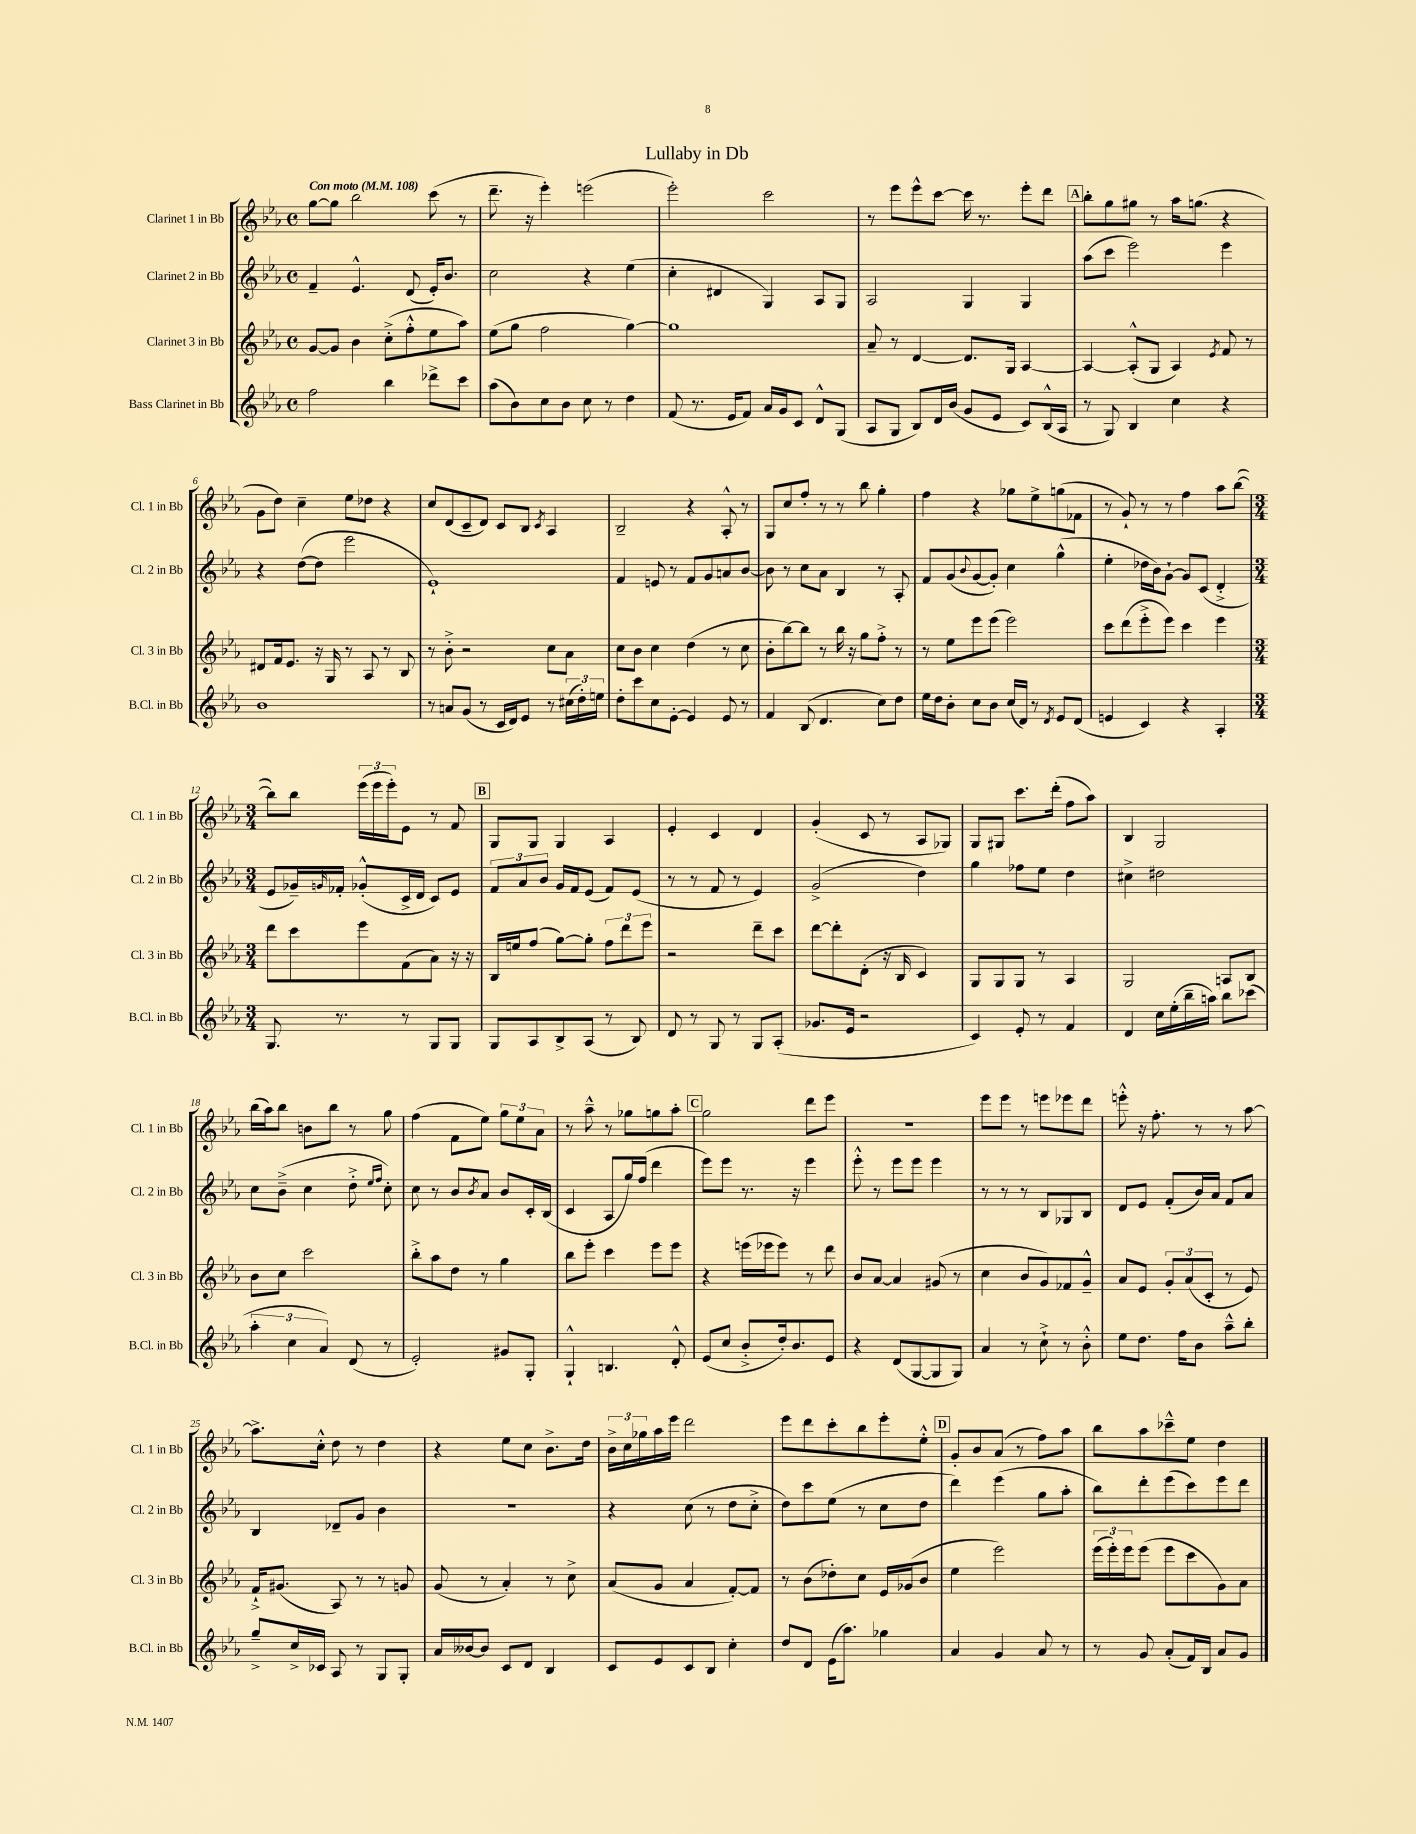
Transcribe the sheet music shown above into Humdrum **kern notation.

**kern	**kern	**kern	**kern
*part4	*part3	*part2	*part1
*staff4	*staff3	*staff2	*staff1
*I"Bass Clarinet in Bb	*I"Clarinet 3 in Bb	*I"Clarinet 2 in Bb	*I"Clarinet 1 in Bb
*I'B.Cl. in Bb	*I'Cl. 3 in Bb	*I'Cl. 2 in Bb	*I'Cl. 1 in Bb
*clefG2	*clefG2	*clefG2	*clefG2
*k[b-e-a-]	*k[b-e-a-]	*k[b-e-a-]	*k[b-e-a-]
*M4/4	*M4/4	*M4/4	*M4/4
*met(c)	*met(c)	*met(c)	*met(c)
*MM108	*MM108	*MM108	*MM108
=1	=1	=1	=1
!	!	!	!LO:TX:a:B:t=Con moto
2ff\	[8g/L	4f~/	[8gg\L
.	8g/J]	.	8gg\J]
.	4b-\	4.e-^^/	2bb-\
4bb-\	(8cc'^\L	.	.
.	8ff'^^\	(8d/	.
8ddd-X^\L	8ee-\	16e-'/KL)	(8ccc\
.	.	8.b-/J	.
8ccc\J	8aa-\J)	.	8r
=2	=2	=2	=2
(8aa-\L	(8ee-\L	2cc\	8.ddd~\
8b-\)	8gg\J	.	.
.	.	.	16r
8cc\	2ff\	.	4eee-'\)
8b-\J	.	.	.
8cc\	.	4r	(2eeen\
8r	.	.	.
4dd\	[4gg\)	(4ee-\	.
=3	=3	=3	=3
(8f/	1gg]	4cc'\	2eee-'\)
8.r	.	.	.
.	.	4d#X/	.
16e-/KL	.	.	.
8f/J)	.	.	.
16a-/LL	.	4G/)	2ccc\
16g/J	.	.	.
8c/J	.	.	.
8d^^/L	.	8A-/L	.
(8G/J	.	8G/J	.
=4	=4	=4	=4
8A-/L	8a-~/	2A-/	8r
8G/J	8r	.	8eee-\L
8B-/L)	[4d/	.	8eee-^^\
16d/L	.	.	[8ccc\J
(16b-/JJ	.	.	.
8g/L	8.d/L]	4G/	16ccc\]
.	.	.	8.r
8e-/J	.	.	.
.	16G/Jk	.	.
8c/L)	[4A-/	4G/	8eee-'\L
(16B-^^/L	.	.	8ddd\J
16A-/JJ	.	.	.
!!LO:REH:place=s1:t=A
=5	=5	=5	=5
8r	4A-/_	(8aa-\L	8bb-'\L
8G/)	.	8ccc\J	8gg\
4B-/	(8A-'^^/L]	2eee-\)	8gg#X\J
.	8G/J	.	8r
4cc\	4A-/)	.	16aa-\KL
.	.	.	(8.ggn\J
.	8qe-/	.	.
4r	8f/	4eee-\	4r
.	8r	.	.
!!LO:LB:g=z
=6	=6	=6	=6
1b-	8d#X/L	4r	8g\L
.	16f/k	.	8dd\J)
.	8.e-/J	.	.
.	.	([8dd\L	4cc~\
.	16r	8dd\J]	.
.	16G/	.	.
.	8r	2eee-\	8ee-\L
.	8A-/	.	8dd-X\J
.	8r	.	4r
.	8B-/	.	.
=7	=7	=7	=7
8r	8r	1e-`)	8cc/L
8an/L	8b-'^\	.	(8d/
(8g/J	2r	.	8c~/
8r	.	.	8d/J)
16c/LL	.	.	8c/L
16d/J)	.	.	.
8e-/J	.	.	8B-/J
.	.	.	8qc/
8r	8cc\L	.	4A-/
(24cc#X\LL	8a-\J	.	.
24dd'\)	.	.	.
24een\JJ	.	.	.
=8	=8	=8	=8
8dd'\L	8cc\L	4f/	2B-~/
8ccc\	8b-\J	.	.
8cc\	4cc\	8en/	.
[8e-'\J	.	8r	.
4e-/]	(4dd\	8f/L	4r
.	.	8g/	.
8e-/	8r	8an/	8A-'^^/
8r	8cc\	[8b-/J	8r
=9	=9	=9	=9
4f/	8b-'\L	8b-\]	8G/L
.	[8bb-\)	8r	8cc/
(8B-/	8bb-\J]	8cc\L	8ff'/J
4.d/	8r	8a-\J	8r
.	16bb-\	4B-/	8r
.	16r	.	.
.	8gg\L	.	8bb-\
8cc\L)	8ff'^\J	8r	4gg'\
8dd\J	8r	8A-'/	.
=10	=10	=10	=10
16ee-\LL	8r	8f/L	4ff\
16dd\J	.	.	.
8b-'\J	8ee-\L	(8g/	.
.	.	8qqb-/	.
8cc\L	8eee-\	[8g/	4r
8b-\J	(8eee-\J	8g'/J])	.
(16cc/LL	2eee-\)	4cc\	8gg-X\L
16d/JJ)	.	.	.
8r	.	.	8ee-^\
8qd/	.	.	.
8e-/L	.	(4gg^^\	(8ggn\
(8d/J	.	.	8f-X\J
=11	=11	=11	=11
4en/	8ccc\L	4ee-'\	8r
.	(8ddd\	.	8g`/)
4c/)	8eee-'^\	16dd-X\LL	8r
.	.	16b-\J)	.
.	8eee-\J)	[8g`\J	8r
4r	4ccc\	8g/L]	4ff\
.	.	(8c/J	.
4A-'/	4eee-\	4d'^/	8aa-\L
.	.	.	([8bb-\J
!!LO:LB:g=z
=12	=12	=12	=12
*M3/4	*M3/4	*M3/4	*M3/4
8.G/	8ddd\L	8e-/L	8bb-\L])
.	8ccc\	16g-X~/L)	8bb-\J
.	.	16qqgn/	.
8.r	.	16f-X'/JJ	.
.	8eee-\	(8g-X'^^/L	(24eee-\LL
.	.	.	24eee-\
.	.	.	24eee-'\J)
8r	(8f\	16c^/L	8e-\J
.	.	16d/JJ	.
8G/L	8a-\J)	8c/L)	8r
8G/J	16r	8e-/J	8f/
.	16r	.	.
!!LO:REH:place=s1:t=B
=13	=13	=13	=13
8G/L	16B-/LL	12f/L	8G/L
.	16een/J	.	.
.	.	12a-/	.
8A-/	(8ff/J	.	8G/J
.	.	12b-/J	.
8B-^/	[8gg\L)	16g/LL	4G/
.	.	16f/J	.
(8A-/J	8gg'\J]	(8e-/J	.
8r	12ff\L	8f/L)	4A-/
.	12ddd\	.	.
8B-/)	.	(8e-/J	.
.	12eee-\J	.	.
=14	=14	=14	=14
8d/	2r	8r	4e-'/
8r	.	8r	.
8G/	.	8f/	4c/
8r	.	8r	.
8G/L	8ddd~\L	4e-/)	4d/
(8A-'/J	8ccc\J	.	.
=15	=15	=15	=15
8.g-X/L	[8ddd\L	(2g^/	(4g'/
.	8ddd'\]	.	.
16e-/Jk	.	.	.
2r	(8d'\J	.	8c/
.	16r	.	8r
.	16B-/	.	.
.	4c/)	4dd\)	8A-/L
.	.	.	8G-X/J)
=16	=16	=16	=16
4c/)	8G/L	4gg\	8G/L
.	8G/	.	8G#X/J
8e-'/	8G/J	8ff-X\L	8.ccc\L
8r	8r	8ee-\J	.
.	.	.	(16ddd'\Jk
4f/	4A-/	4dd\	8ff\L
.	.	.	8aa-\J)
=17	=17	=17	=17
4d/	2G/	4cc#X^\	4B-/
16cc\LL	.	2dd#X\	2G/
(16ee-'\	.	.	.
16bb-~\	.	.	.
16aan\JJ)	.	.	.
8bb-\L	8An/L	.	.
(8ccc-X\J	8B-/J	.	.
!!LO:LB:g=z
=18	=18	=18	=18
6aa-'\	8b-\L	8cc\L	(16bb-\LL
.	.	.	16aa-\J)
.	8cc\J	(8b-~^\J	8bb-\J
6cc\	.	.	.
.	2ccc\	4cc\	8bn\L
6a-/)	.	.	.
.	.	.	8bb-\J
(8d/	.	8dd'^\	8r
.	.	16qqee-/LL	.
.	.	16qqff/JJ	.
8r	.	8cc'\)	8gg\
=19	=19	=19	=19
2e-'/)	8bb-'^\L	8cc\	(4ff\
.	8aa-\	8r	.
.	8dd\J	8b-/L	8f\L
.	.	8qb-/	.
.	8r	8a-/J	8ee-\J)
8g#X/L	4gg\	8b-/L	12gg\L
.	.	.	12ee-\
8G'/J	.	16c'/L	.
.	.	.	12a-\J
.	.	(16B-/JJ	.
=20	=20	=20	=20
4G`^^/	8bb-\L	4c/	8r
.	8eee-'\J	.	8aa-~^^\
4.Bn/	4ccc\	8A-/L	8r
.	.	16gg/L)	8gg-X\L
.	.	(16ff/JJ	.
.	8eee-\L	4ddd\	8ggn\
8d'^^/	8eee-\J	.	8aa-'\J
!!LO:REH:place=s1:t=C
=21	=21	=21	=21
(8e-/L	4r	8eee-\L)	2gg\
8cc/J	.	8eee-\J	.
8b-'^/L	(16eeen\LL	8.r	.
.	16eee-X\J	.	.
16dd'/k)	8eee-\J)	.	.
8.b-/	.	16r	.
.	8r	4eee-\	8ddd\L
8e-/J	8ddd\	.	8eee-\J
=22	=22	=22	=22
4r	8b-/L	8eee-'^^\	2.r
.	[8a-/J	8r	.
(8d/L	4a-/]	8eee-\L	.
[8G/	.	8eee-\J	.
8G/]	(8g#X/	4eee-\	.
8G/J)	8r	.	.
=23	=23	=23	=23
4a-/	4cc\	8r	8eee-\L
.	.	8r	8eee-\J
8r	8b-/L	8r	8r
8cc`^\	8g/)	8B-/L	8eeen\L
8r	8f-X/	8G-X/	8eee-X\
8b-'^^\	8g~^^/J	8B-/J	8ddd\J
=24	=24	=24	=24
8ee-\L	8a-/L	8d/L	8eeen'^^\
8.dd\J	8e-/J	8e-/J	16r
.	.	.	8.ff'\
.	12g'/L	(8f'/L	.
16ff\KL	.	.	.
.	(12a-/	.	.
8b-\J	.	16b-/L)	8r
.	12c'/J	.	.
.	.	16a-/JJ	.
8aa-~^^\L	8r	8f/L	8r
8bb-'\J	8e-/)	8a-/J	[8aa-\
!!LO:LB:g=z
=25	=25	=25	=25
8gg~^/L	16f`^/KL	4B-/	8.aa-^\L]
.	(8.g#X/J	.	.
16cc^/L	.	.	.
16c-X/JJ	.	.	16cc'^^\Jk
8A-/	8A-/)	8d-X~/L	8dd\
8r	8r	8g/J	8r
8G/L	8r	4b-\	4dd\
8G'/J	8gn/	.	.
=26	=26	=26	=26
16a-/LL	(8g/	2.r	4r
[16b--X/J	.	.	.
8b--/J]	8r	.	.
8c/L	4a-'/)	.	8ee-\L
8d/J	.	.	8cc\J
4B-/	8r	.	8.b-^\L
.	8cc^\	.	.
.	.	.	16dd\Jk
=27	=27	=27	=27
8c/L	(8a-/L	4r	24b-^\LL
.	.	.	24cc\
.	.	.	24gg-X\
8e-/	8g/J	.	16aa-\
.	.	.	16eee-\JJ
8c/	4a-/	(8cc\	2ddd\
8B-/J	.	8r	.
4cc'\	[8f'/L)	8dd\L	.
.	8f/J]	8cc'^\J	.
=28	=28	=28	=28
8dd/L	8r	8dd\L)	8eee-\L
8d/J	(8b-\L	8ccc\	8ddd\
(16e-\KL	8dd-X'\)	(8ee-\J	8ccc'\
8.aa-\J)	.	.	.
.	8cc\J	8r	8bb-\
4gg-X\	16e-/LL	8cc\L	8eee-'\
.	(16g-X/J	.	.
.	8b-/J	8dd\J	8ee-'^^\J
!!LO:REH:place=s1:t=D
=29	=29	=29	=29
4a-/	4ee-\	4ddd\)	8g'/L
.	.	.	8b-/
4g/	2eee-\)	(4eee-\	(8a-/J
.	.	.	8r
8a-/	.	8gg\L	8ff\L)
8r	.	8aa-'\J	8aa-\J
=30	=30	=30	=30
8r	(24eee-\LL	8bb-\L)	8bb-\L
.	24eee-'\)	.	.
.	24eee-\J	.	.
8g/	(8eee-\J	8ddd'\	8aa-\
(8a-'/L	8eee-\L	(8eee-\	8ccc-X~^^\
16f/L)	8ccc\	8ccc\)	8ee-\J
16B-/JJ	.	.	.
8a-/L	8g\)	8eee-\	4dd\
8g/J	8a-\J	8ddd\J	.
==	==	==	==
*-	*-	*-	*-
